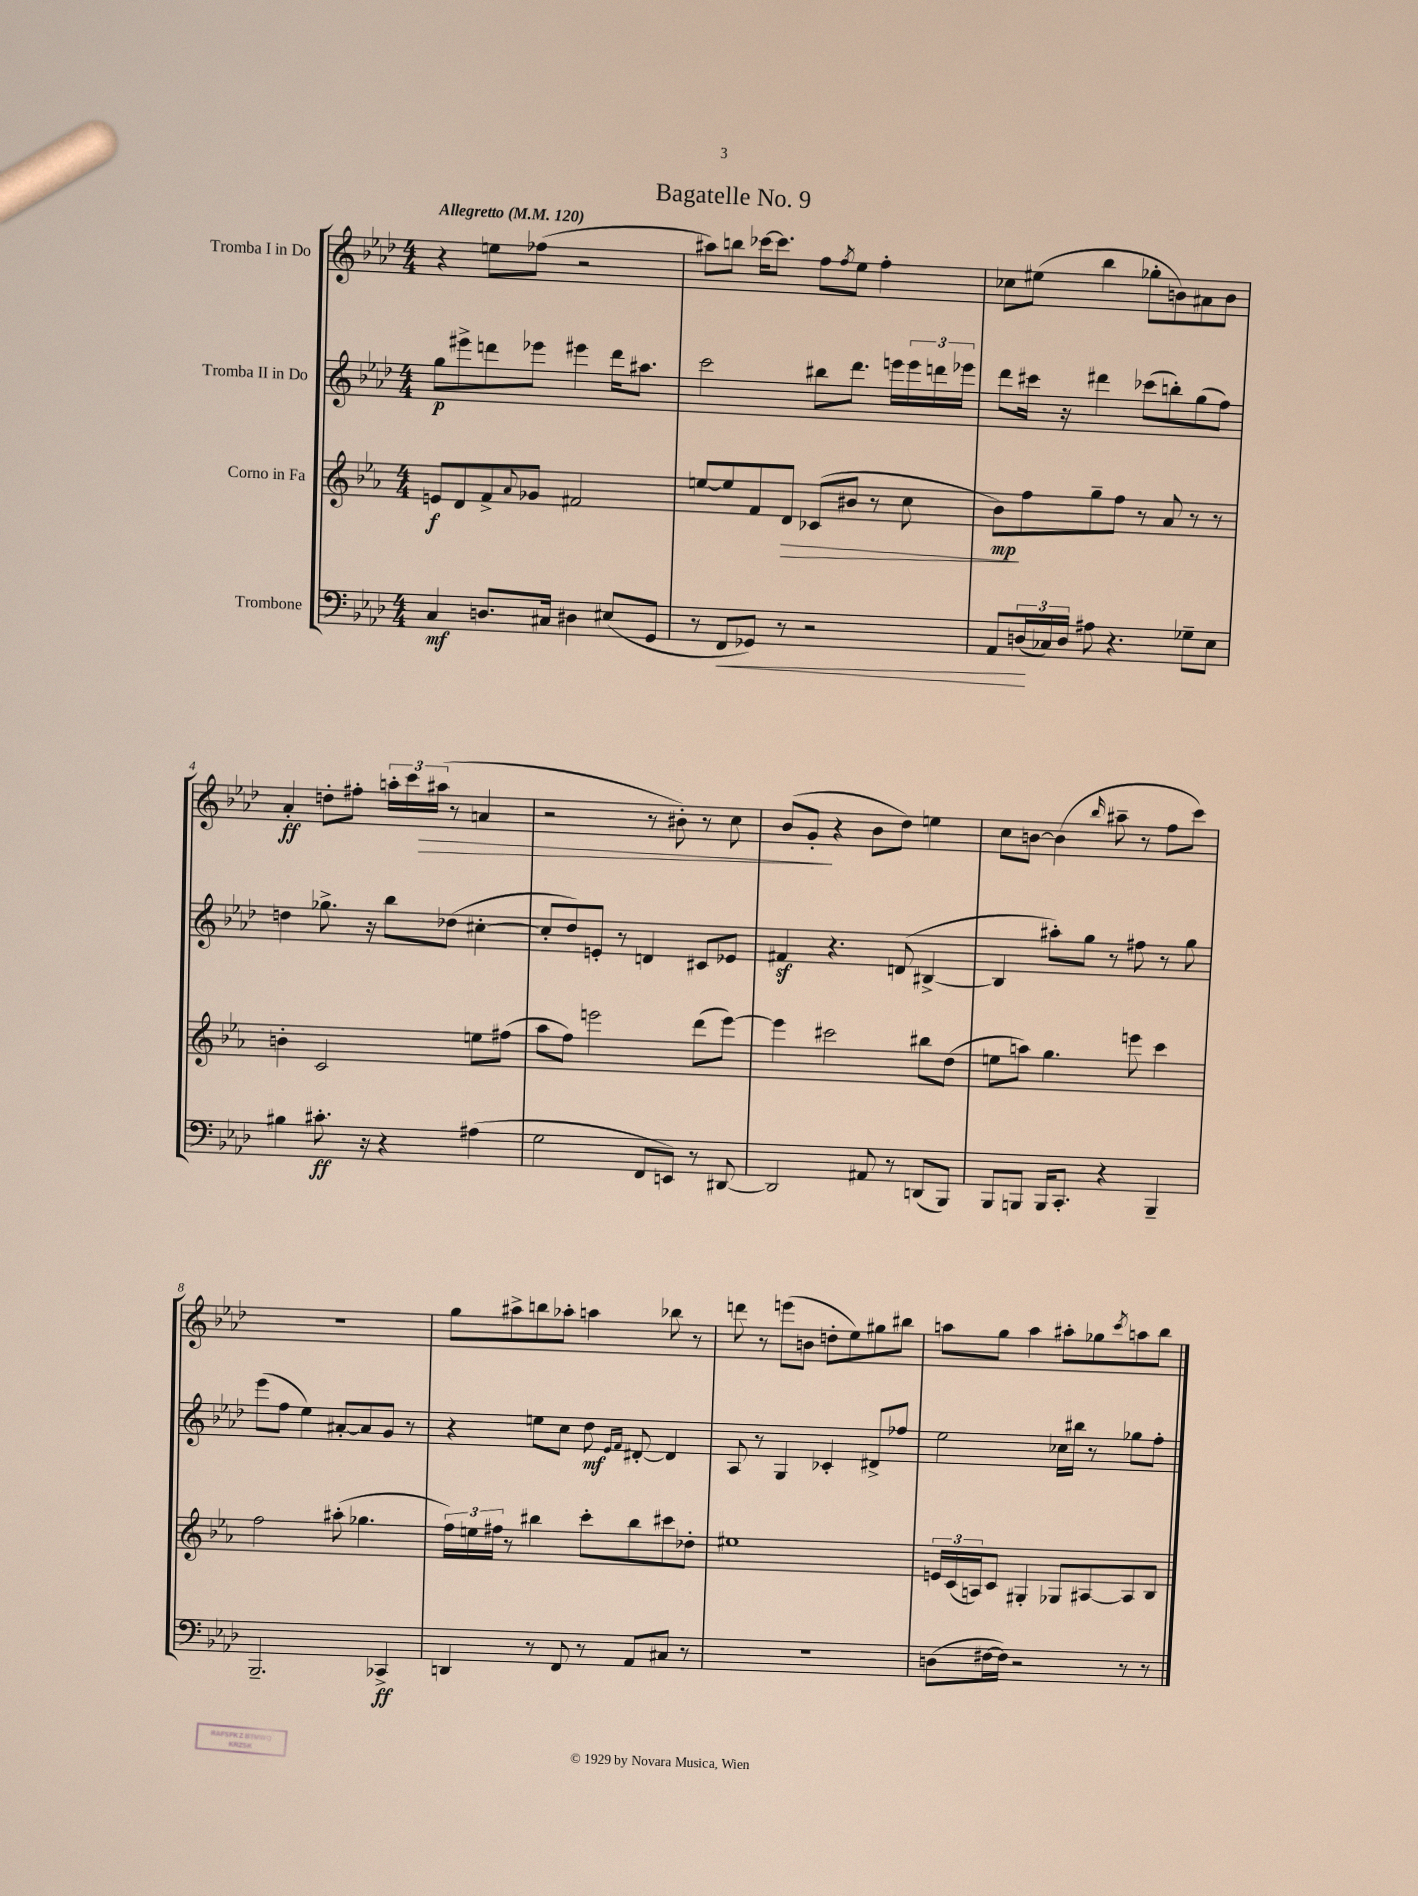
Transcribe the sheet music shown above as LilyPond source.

\header { title = "Bagatelle No. 9" }
<<
\new StaffGroup <<
\new Staff = "s0" \with { instrumentName = "Tromba I in Do" } {
    \clef treble \key aes \major \numericTimeSignature \time 4/4 \tempo "Allegretto" 4 = 120
    r4 e''8 fes''8( r2 |
    ais''8) b''8 ces'''16~ ces'''8. f''8 \acciaccatura { f''8 } ees''8 f''4-. |
    ces''8 eis''8( bes''4 ges''8-. b'8) ais'8 b'8 |
    aes'4-.\ff d''8-. fis''8-. \tuplet 3/2 { a''16-. c'''16 ais''16\>( } r8 a'4 |
    r2 r8 bis'8-.) r8 c''8 |
    bes'8( g'8-.\! r4 bes'8 des''8) e''4 |
    c''8 b'8~ b'4( \grace { bes''16 } ais''8-- r8 f''8 c'''8) |
    R1 |
    g''8 ais''8-> b''8 aes''8-. a''4 bes''8 r8 |
    d'''8 r8 e'''8( b'8 d''8-. ees''8) gis''8 bis''8 |
    a''8 g''8 a''4 ais''8-. ges''8 \acciaccatura { c'''8 } a''8 bes''8 \bar "|." |
}
\new Staff = "s1" \with { instrumentName = "Tromba II in Do" } {
    \clef treble \key aes \major \numericTimeSignature \time 4/4
    g''8\p eis'''8-> d'''8 ees'''8 eis'''4 d'''16 ais''8. |
    c'''2 bis''8 des'''8. e'''16 \tuplet 3/2 { e'''16 d'''16 ees'''16 } |
    des'''8 cis'''16 r16 dis'''4 ces'''8( b''8-.) g''8( f''8) |
    d''4 ges''8.-> r16 bes''8 des''8( cis''4~-. |
    cis''8-. des''8) e'8-. r8 d'4 cis'8 ees'8 |
    fis'4\sf r4. d'8( bis4~-> |
    bis4 ais''8-.) g''8 r8 fis''8 r8 g''8 |
    ees'''8( f''8 ees''4) ais'8~-. ais'8 g'8 r8 |
    r4 e''8 c''8 des''8\mf \grace { ees'16 f'16 } dis'8~-. dis'4 |
    aes8 r8 g4 ces'4-. dis'8-> fes''8 |
    ees''2 ces''16 bis''16 r8 ges''8 f''8-. \bar "|." |
}
\new Staff = "s2" \with { instrumentName = "Corno in Fa" } {
    \clef treble \key ees \major \numericTimeSignature \time 4/4
    e'8\f d'8 f'8-> \appoggiatura { aes'8 } ges'8 fis'2 |
    e''8~ e''8 f'8 d'8\> ces'8( bis'8 r8 c''8 |
    bes'8\mp\!) f''8 g''8-- f''8 r8 aes'8 r8 r8 |
    b'4-. c'2 e''8 fis''8( |
    aes''8 f''8) e'''2 d'''8( e'''8~) |
    e'''4 cis'''2 bis''8 d''8( |
    e''8 a''8) g''4. e'''8 c'''4 |
    f''2 ais''8-.( ges''4. |
    \tuplet 3/2 { f''16) e''16 fis''16 } r8 bis''4 c'''8-. bis''8 cis'''8 des''8-. |
    eis''1 |
    \tuplet 3/2 { e'16 c'16( a16) } c'8 gis4-. ges8 ais8~ ais8 bes8 \bar "|." |
}
\new Staff = "s3" \with { instrumentName = "Trombone" } {
    \clef bass \key aes \major \numericTimeSignature \time 4/4
    c4\mf d8. cis16 dis4 eis8( g,8 |
    r8 f,8\< ges,8) r8 r2 |
    aes,8 \tuplet 3/2 { d16\!( ces16) d16 } ais8 r4. ges8-- ees8 |
    bis4 cis'8.-.\ff r16 r4 ais4( |
    g2 f,8 e,8) r8 dis,8~ |
    dis,2 ais,8 r8 d,8( bes,,8) |
    bes,,8 b,,8 b,,16 c,8.-. r4 b,,4-- |
    bes,,2.-- ces,4->\ff |
    d,4 r8 f,8 r8 aes,8 cis8 r8 |
    r1 |
    d8( fis16~ fis16) r2 r8 r8 \bar "|." |
}
>>
>>
